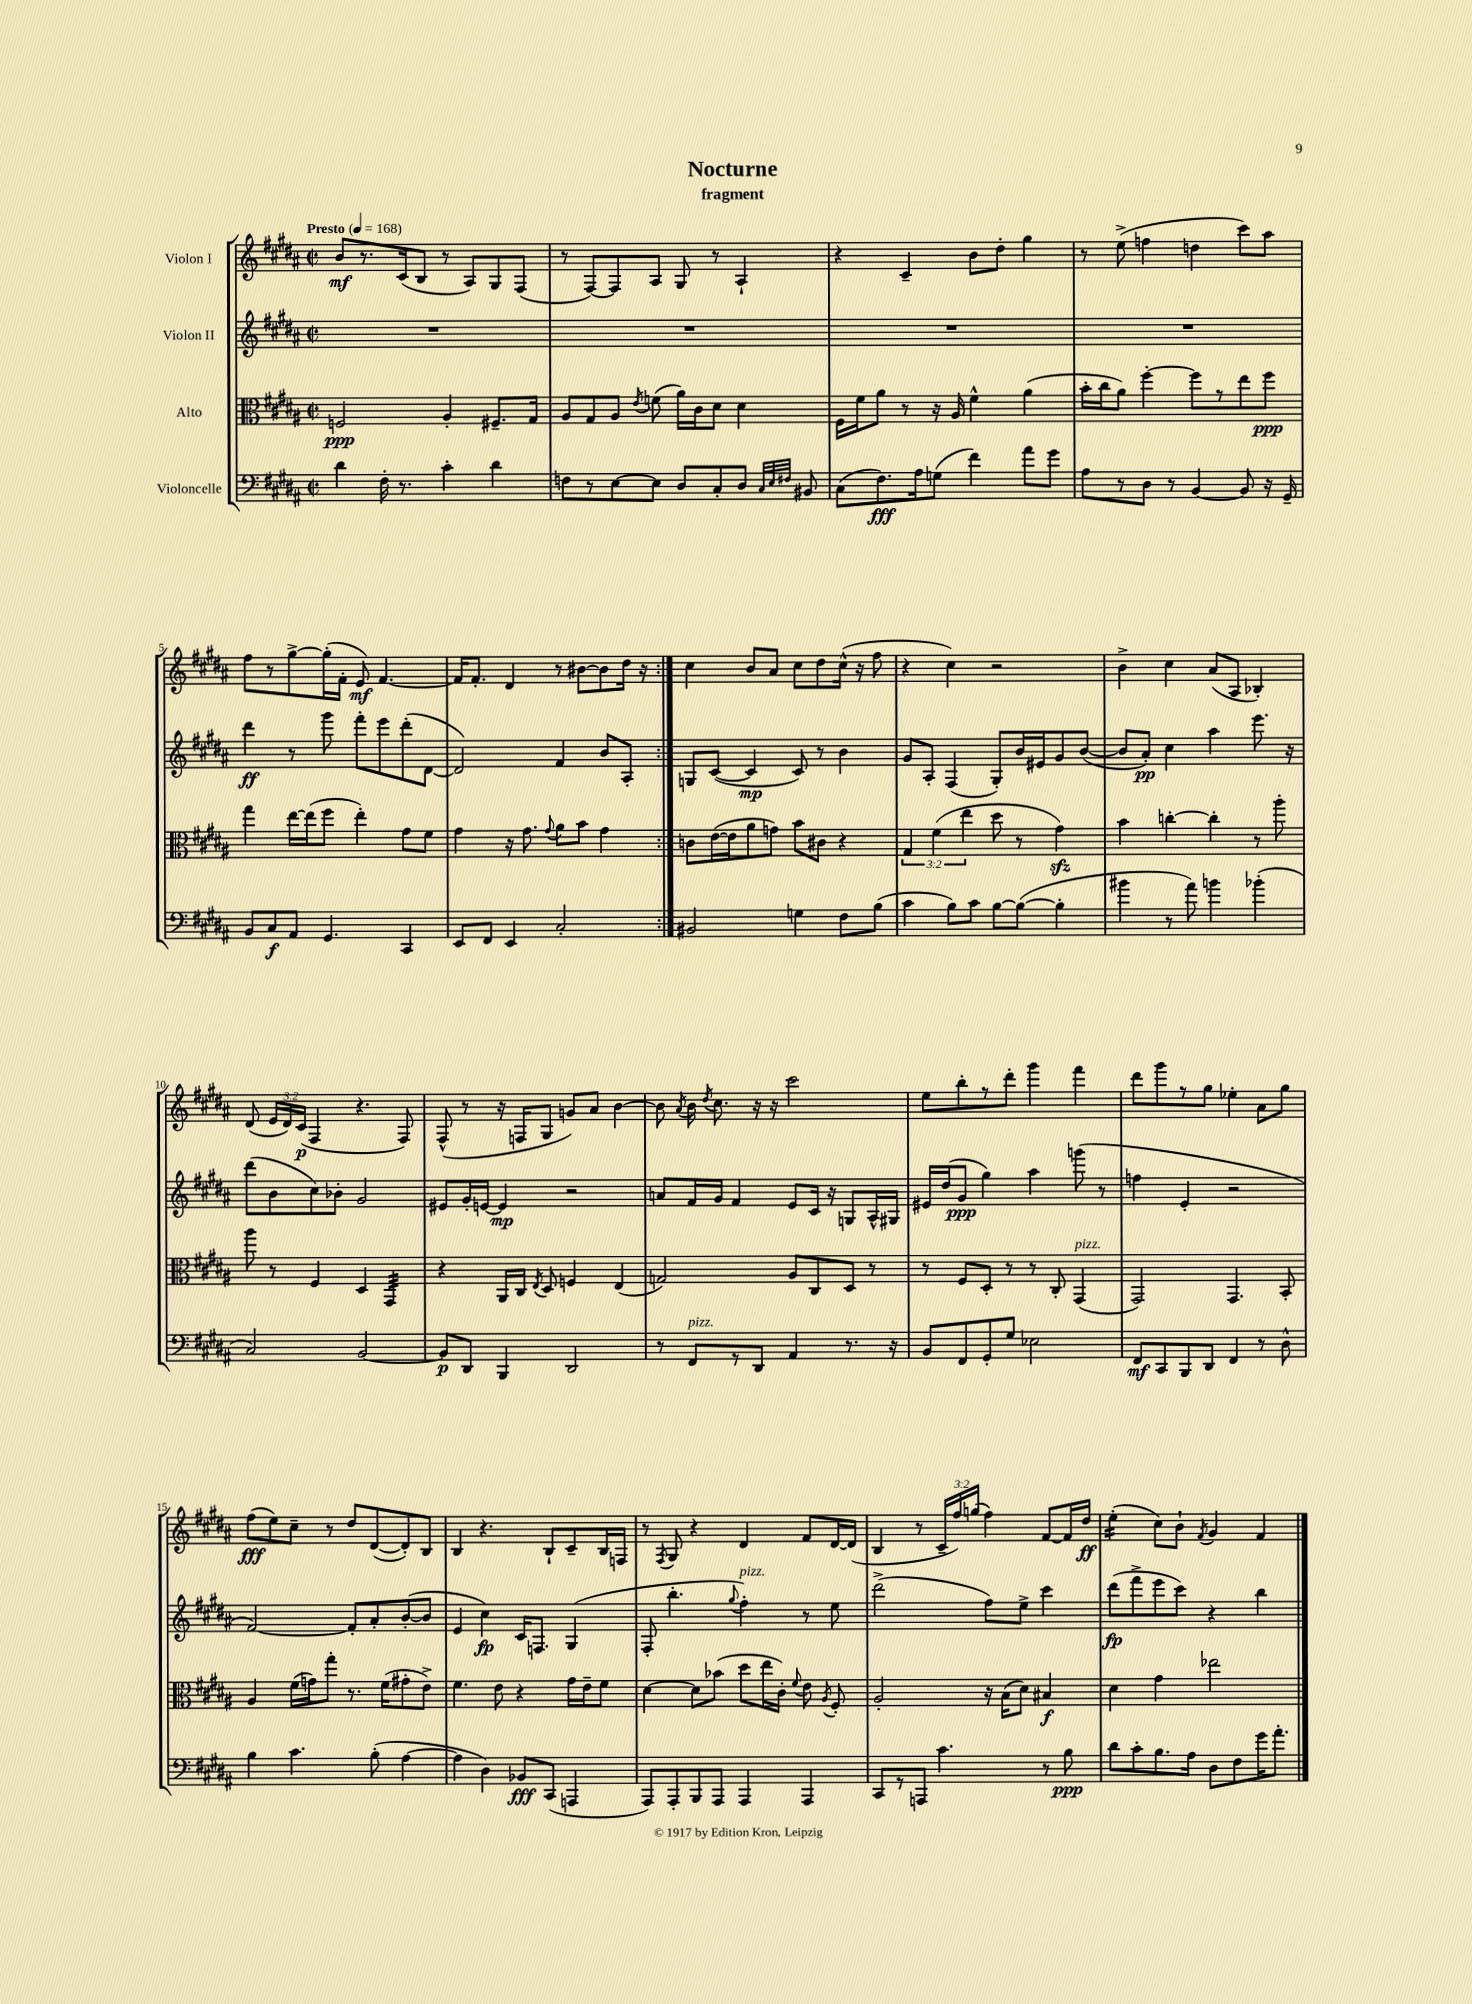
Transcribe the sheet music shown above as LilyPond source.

\header { title = "Nocturne" subtitle = "fragment" }
<<
\new StaffGroup <<
\new Staff = "s0" \with { instrumentName = "Violon I" } {
    \clef treble \key b \major \defaultTimeSignature \time 2/2 \override Staff.TupletNumber.text = #tuplet-number::calc-fraction-text \tempo "Presto" 4 = 168
    \autoBeamOff \repeat volta 2 { b'8[\mf r8. cis'16( b8] r8 ais8[) gis8 fis8]( |
    r8 fis8[~) fis8 ais8] gis8 r8 ais4-! |
    r4 cis'4-- b'8[ dis''8]-. gis''4 |
    r8 e''8->( f''4 d''4 cis'''8[) ais''8] |
    fis''8[ r8 gis''8~-> gis''16-.( fis'16]-. e'8\mf) fis'4.~ |
    fis'16[ fis'8.]-. dis'4 r8 bis'8[~ bis'8 dis''16] r16 | }
    cis''4 b'8[ ais'8] cis''8[ dis''8 cis''16]-^( r16 fis''8 |
    r4 cis''4) r2 |
    b'4-> cis''4 ais'8[( ais8] bes4-.) |
    dis'8( \tuplet 3/2 { e'16[ dis'16) cis'16]\p( } fis4 r4. fis8) |
    fis8-^( r8 r16 f16[ gis8] g'8[) ais'8] b'4~ |
    b'8 \acciaccatura { ais'8 } b'16 \acciaccatura { dis''8 } cis''8. r16 r16 cis'''2 |
    e''8[ b''8-. r8 dis'''8]-. gis'''4 fis'''4 |
    dis'''8[ gis'''8 r8 gis''8] ees''4-. ais'8[ gis''8] |
    fis''8[\fff( e''8) cis''8]-- r8 dis''8[ dis'8~( dis'8-.) b8] |
    b4 r4. b8[-! cis'8-- b16 f16] |
    r8 \acciaccatura { fis8 } gis8 r4 dis'4 fis'8[ dis'16~ dis'16]( |
    b4 r8 \tuplet 3/2 { cis'16[-- fis''16) g''16]( } fis''4) fis'8[~ fis'16 dis''16]\ff |
    e''4:16-.( cis''8[) b'8]-! \acciaccatura { fis'8 } gis'4 fis'4 \bar "|." |
}
\new Staff = "s1" \with { instrumentName = "Violon II" } {
    \clef treble \key b \major \defaultTimeSignature \time 2/2
    \autoBeamOff \repeat volta 2 { R1 |
    R1 |
    R1 |
    R1 |
    dis'''4\ff r8 gis'''8 fis'''8[-. e'''8 dis'''8-.( dis'8]~ |
    dis'2) fis'4 b'8[ ais8]-. | }
    g8[ cis'8]~( cis'4\mp cis'8) r8 b'4 |
    gis'8[ ais8]-. fis4( gis8[-.) b'16 eis'16 gis'8 b'8]~( |
    b'8[ ais'8]-.\pp) cis''4 ais''4 e'''8. r16 |
    dis'''8[( b'8 cis''8) bes'8]-. gis'2 |
    eis'8[ gis'16-. e'16]~ e'4\mp r2 |
    a'8[ fis'16 gis'16] fis'4 e'8[ cis'16] r16 g8[ ais16-^ gis16] |
    eis'16[ dis''16( gis'8]\ppp gis''4) ais''4 g'''8( r8 |
    f''4 e'4-. r2 |
    fis'2~) fis'8[-. ais'8-. b'8~-.( b'8] |
    e'4 cis''4\fp) cis'16[ f8.] gis4( |
    fis8-. b''4.-. \appoggiatura { gis''8 } fis''4-.^\markup { \italic "pizz." }) r8 e''8 |
    dis'''2->( fis''8[) e''8]-> cis'''4 |
    dis'''8[\fp( fis'''8-> e'''8 cis'''8]) r4 b''4 \bar "|." |
}
\new Staff = "s2" \with { instrumentName = "Alto" } {
    \clef alto \key b \major \defaultTimeSignature \time 2/2 \override Staff.TupletNumber.text = #tuplet-number::calc-fraction-text
    \autoBeamOff \repeat volta 2 { f2\ppp ais4-. fis8.[-- gis16] |
    ais8[ gis8 ais8] \acciaccatura { e'8 } f'8( ais'16[) cis'16 dis'8] dis'4 |
    fis16[ fis'16 ais'8] r8 r16 ais16 fis'4-^ ais'4( |
    b'16[-. cis''16 ais'8]) fis''4~-. fis''8[ r8 e''8 fis''8]\ppp |
    gis''4 e''16[~ e''16( fis''8] e''4-.) gis'8[ fis'8] |
    gis'4 r16 gis'8. \appoggiatura { gis'8 } ais'8[ b'8] gis'4 | }
    c'8[ e'16~( e'16 ais'8 g'8]) b'8[ cis'8] r4 |
    \tuplet 3/2 { gis4 fis'4( e''4 } dis''8 r8 gis'4\sfz) |
    b'4 c''4~-. c''4-. r8 ais''8-. |
    ais''8 r8 fis4 dis4 gis,4:32 |
    r4 ais,16[ cis16] \acciaccatura { e8 } dis8 f4 e4( |
    g2) ais8[ cis8 dis8] r8 |
    r8 fis8[ dis8]-. r8 r8 cis8-. gis,4^\markup { \italic "pizz." }( |
    gis,2) gis,4. b,8-. |
    ais4 fis'16[( g'16) gis''8]-. r8. fis'16[( gis'8-. e'8]->) |
    fis'4. e'8 r4 gis'16[ e'16-- fis'8] |
    dis'4~ dis'8[ bes'8]( dis''8[ e''16 cis'16]-.) \appoggiatura { fis'8 } e'8 \acciaccatura { ais8 } fis8-. |
    ais2-. r16 b16[( dis'8]) bis4\f |
    dis'4 gis'4 ees''2 \bar "|." |
}
\new Staff = "s3" \with { instrumentName = "Violoncelle" } {
    \clef bass \key b \major \defaultTimeSignature \time 2/2
    \autoBeamOff \repeat volta 2 { dis'4 fis16-. r8. cis'4-. dis'4 |
    f8[ r8 e8~ e8] dis8[ cis8-. dis8] \grace { cis32[ e32 fis32] } bis,8 |
    cis8[( fis8.\fff) ais16 g8]( fis'4) ais'8[ gis'8] |
    ais8[ r8 dis8] r8 b,4~ b,8 r16 gis,16-- |
    b,8[ cis8\f ais,8] gis,4. cis,4 |
    e,8[ fis,8] e,4 cis2-. | }
    bis,2 g4 fis8[ b8]( |
    cis'4 b8[) cis'8] b8[~ b8]~( b4-. |
    bis'4 r8 ais'8) b'4 bes'4-.( |
    cis2) b,2~ |
    b,8[\p dis,8] b,,4 dis,2 |
    r8 fis,8[^\markup { \italic "pizz." } r8 dis,8] ais,4 r8. r16 |
    b,8[ fis,8 gis,8-. gis8] ees2 |
    fis,8[\mf cis,8 b,,8 dis,8] fis,4 r8 dis8-^ |
    b4 cis'4. b8-.( ais4~ |
    ais4 dis4) bes,8[\fff cis,8]( a,,4 |
    ais,,8[) ais,,8-. b,,8 ais,,8] ais,,4 ais,,4 |
    cis,8[ r8 a,,8] cis'4. r8 b8\ppp |
    dis'8[ cis'8-. b8. ais16] dis8[ fis8 gis'16 ais'8.]-. \bar "|." |
}
>>
>>
